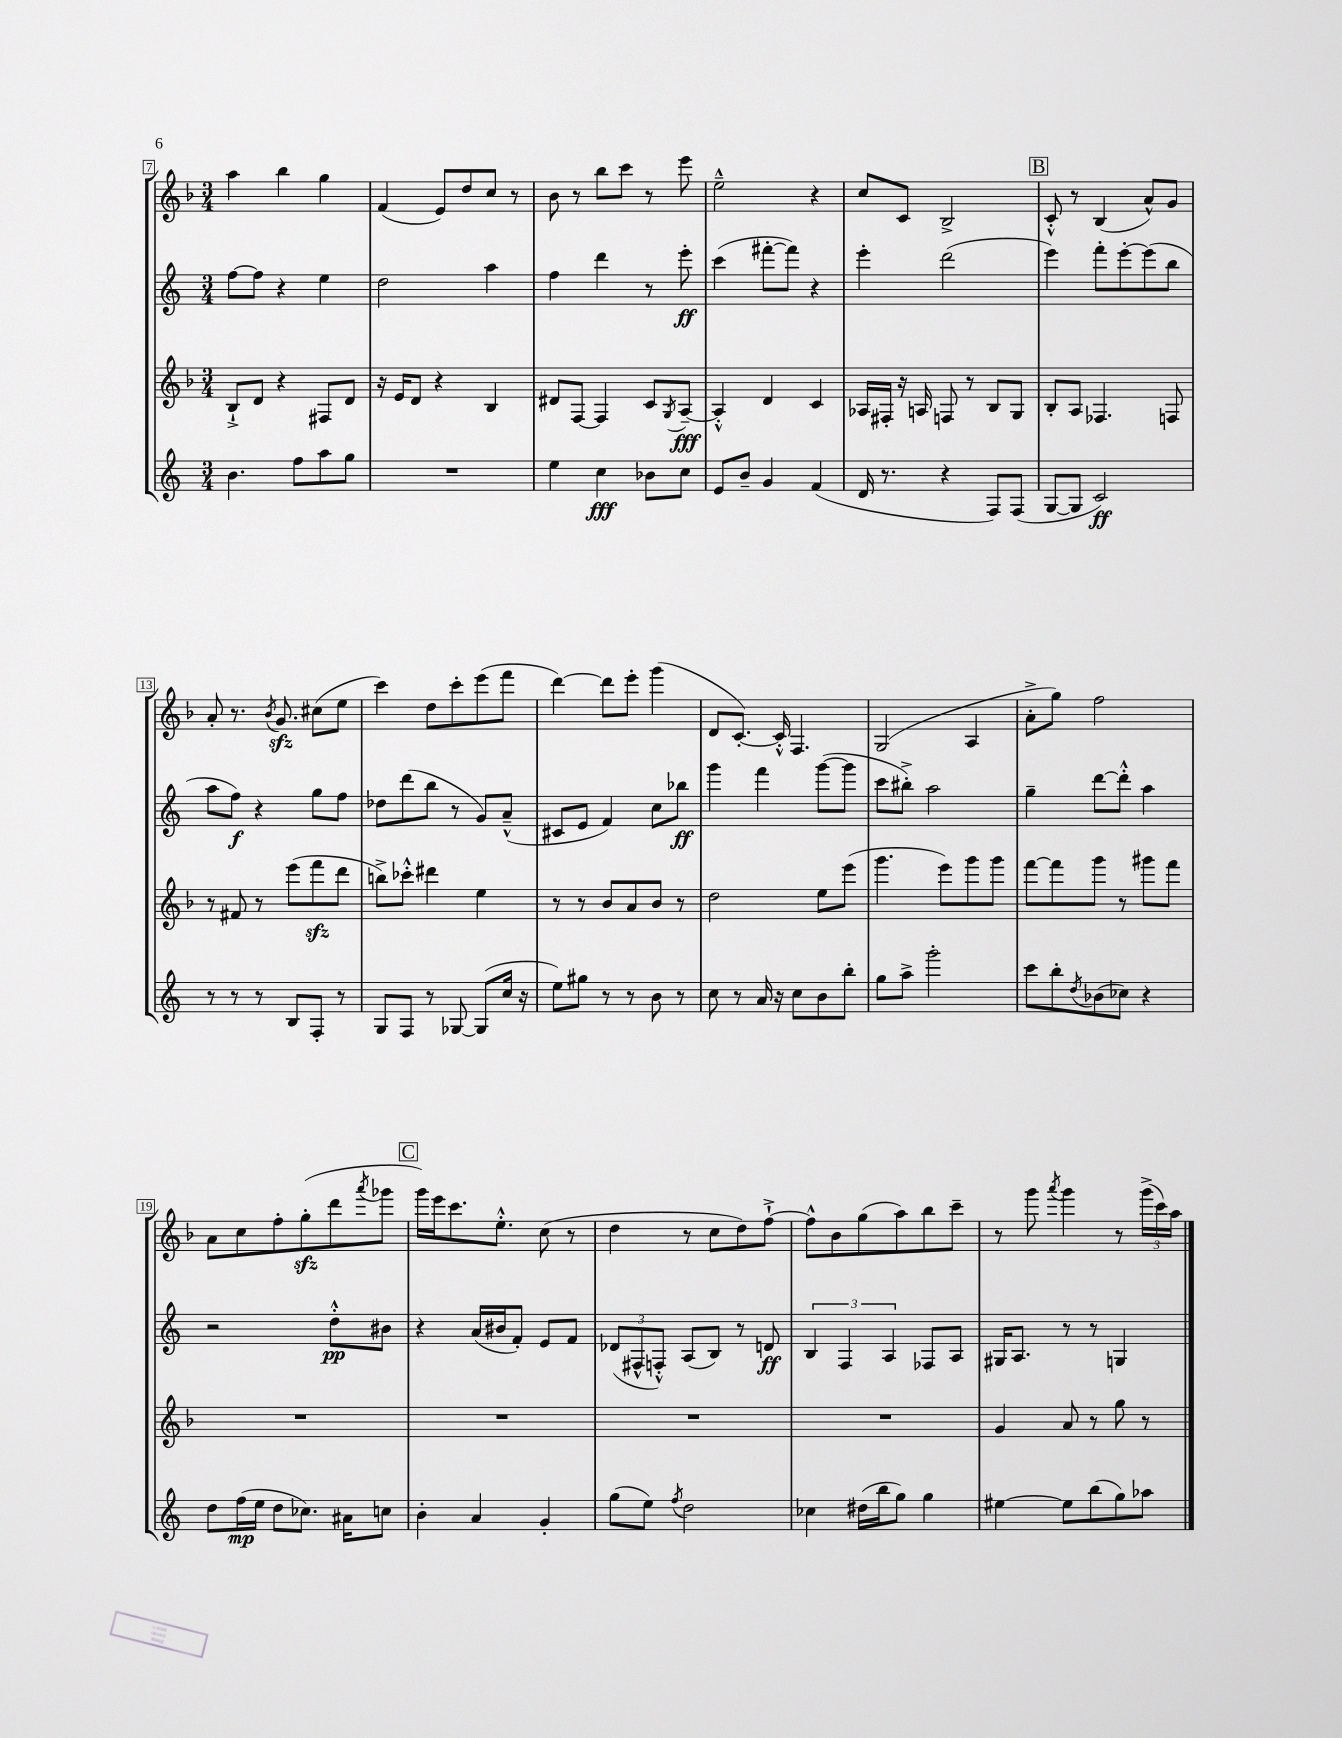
<<
\new StaffGroup <<
\new Staff = "s0" {
    \clef treble \key f \major \numericTimeSignature \time 3/4
    a''4 bes''4 g''4 |
    f'4( e'8) d''8 c''8 r8 |
    bes'8 r8 bes''8 c'''8 r8 e'''8 |
    e''2---^ r4 |
    c''8 c'8 bes2-> |
    \mark \markup { \box "B" } c'8-.-^ r8 bes4( a'8-^) g'8 |
    a'8-. r8. \acciaccatura { bes'8 } g'8.\sfz cis''8( e''8 |
    c'''4) d''8 c'''8-. e'''8( f'''8 |
    d'''4~) d'''8 e'''8-. g'''4( |
    d'8 c'8.~-.) c'16-.-^ f4. |
    g2( a4 |
    a'8-.-> g''8) f''2 |
    a'8 c''8 f''8-. g''8-.\sfz( d'''8 \acciaccatura { a'''8 } ges'''8 |
    \mark \markup { \box "C" } g'''16) e'''16 c'''8. e''8.-.-^ c''8( r8 |
    d''4 r8 c''8 d''8) f''8~-!-> |
    f''8-^ bes'8 g''8( a''8) bes''8 c'''8-- |
    r8 g'''8 \acciaccatura { a'''8 } g'''4 r8 \tuplet 3/2 { g'''16->( c'''16) a''16 } \bar "|." |
}
\new Staff = "s1" {
    \clef treble \key c \major \numericTimeSignature \time 3/4
    f''8~ f''8 r4 e''4 |
    d''2 a''4 |
    f''4 d'''4 r8 e'''8-.\ff |
    c'''4( fis'''8~-. fis'''8) r4 |
    e'''4-. d'''2( |
    \mark \markup { \box "B" } e'''4) f'''8-. e'''8~-. e'''8( b''8 |
    a''8 f''8\f) r4 g''8 f''8 |
    des''8 d'''8( b''8 r8 g'8) a'8---^( |
    cis'8 e'8 f'4) c''8 bes''8\ff |
    g'''4 f'''4 g'''8~( g'''8 |
    c'''8 bis''8-.->) a''2 |
    g''4-- d'''8~ d'''8-.-^ a''4 |
    r2 d''8-.-^\pp bis'8 |
    \mark \markup { \box "C" } r4 a'16( bis'16 f'8-.) e'8 f'8 |
    \tuplet 3/2 { des'8( fis8-^ f8-.-^) } a8( b8) r8 d'8\ff |
    \tuplet 3/2 { b4 f4 a4 } fes8 a8 |
    gis16 a8. r8 r8 g4 \bar "|." |
}
\new Staff = "s2" {
    \clef treble \key f \major \numericTimeSignature \time 3/4
    bes8-!-> d'8 r4 fis8 d'8 |
    r16 e'16 d'8 r4 bes4 |
    dis'8 f8~ f4 c'8 \acciaccatura { g8 } a8~--\fff |
    a4-.-^ d'4 c'4 |
    aes16 fis16-. r16 a16 f8 r8 bes8 g8 |
    \mark \markup { \box "B" } bes8-. a8 fes4. f8 |
    r8 fis'8 r8 e'''8( f'''8\sfz d'''8 |
    b''8->) ces'''8-.-^ dis'''4 e''4 |
    r8 r8 bes'8 a'8 bes'8 r8 |
    d''2 e''8 e'''8( |
    g'''4. e'''8) g'''8 g'''8 |
    f'''8~ f'''8 g'''8 r8 gis'''8 f'''8 |
    R2. |
    \mark \markup { \box "C" } R2. |
    R2. |
    R2. |
    g'4 a'8 r8 g''8 r8 \bar "|." |
}
\new Staff = "s3" {
    \clef treble \key c \major \numericTimeSignature \time 3/4
    b'4. f''8 a''8 g''8 |
    R2. |
    e''4 c''4\fff bes'8 c''8 |
    e'8 b'8-- g'4 f'4( |
    d'16 r8. r4 f8) f8( |
    \mark \markup { \box "B" } g8~ g8 c'2\ff) |
    r8 r8 r8 b8 f8-. r8 |
    g8 f8 r8 ges8~ ges8( c''16 r16 |
    e''8) gis''8 r8 r8 b'8 r8 |
    c''8 r8 a'16 r16 c''8 b'8 b''8-. |
    g''8 a''8-> g'''2-. |
    c'''8 b''8-. \acciaccatura { d''8 } bes'8( ces''8) r4 |
    d''8 f''16\mp( e''16 d''8 ces''8.) ais'16 c''8 |
    \mark \markup { \box "C" } b'4-. a'4 g'4-. |
    g''8( e''8) \acciaccatura { f''8 } d''2 |
    ces''4 dis''16( b''16 g''8) g''4 |
    eis''4~ eis''8 b''8( g''8) aes''8 \bar "|." |
}
>>
>>
\layout { \context { \Score currentBarNumber = #7 \override BarNumber.stencil = #(make-stencil-boxer 0.1 0.3 ly:text-interface::print) } }
